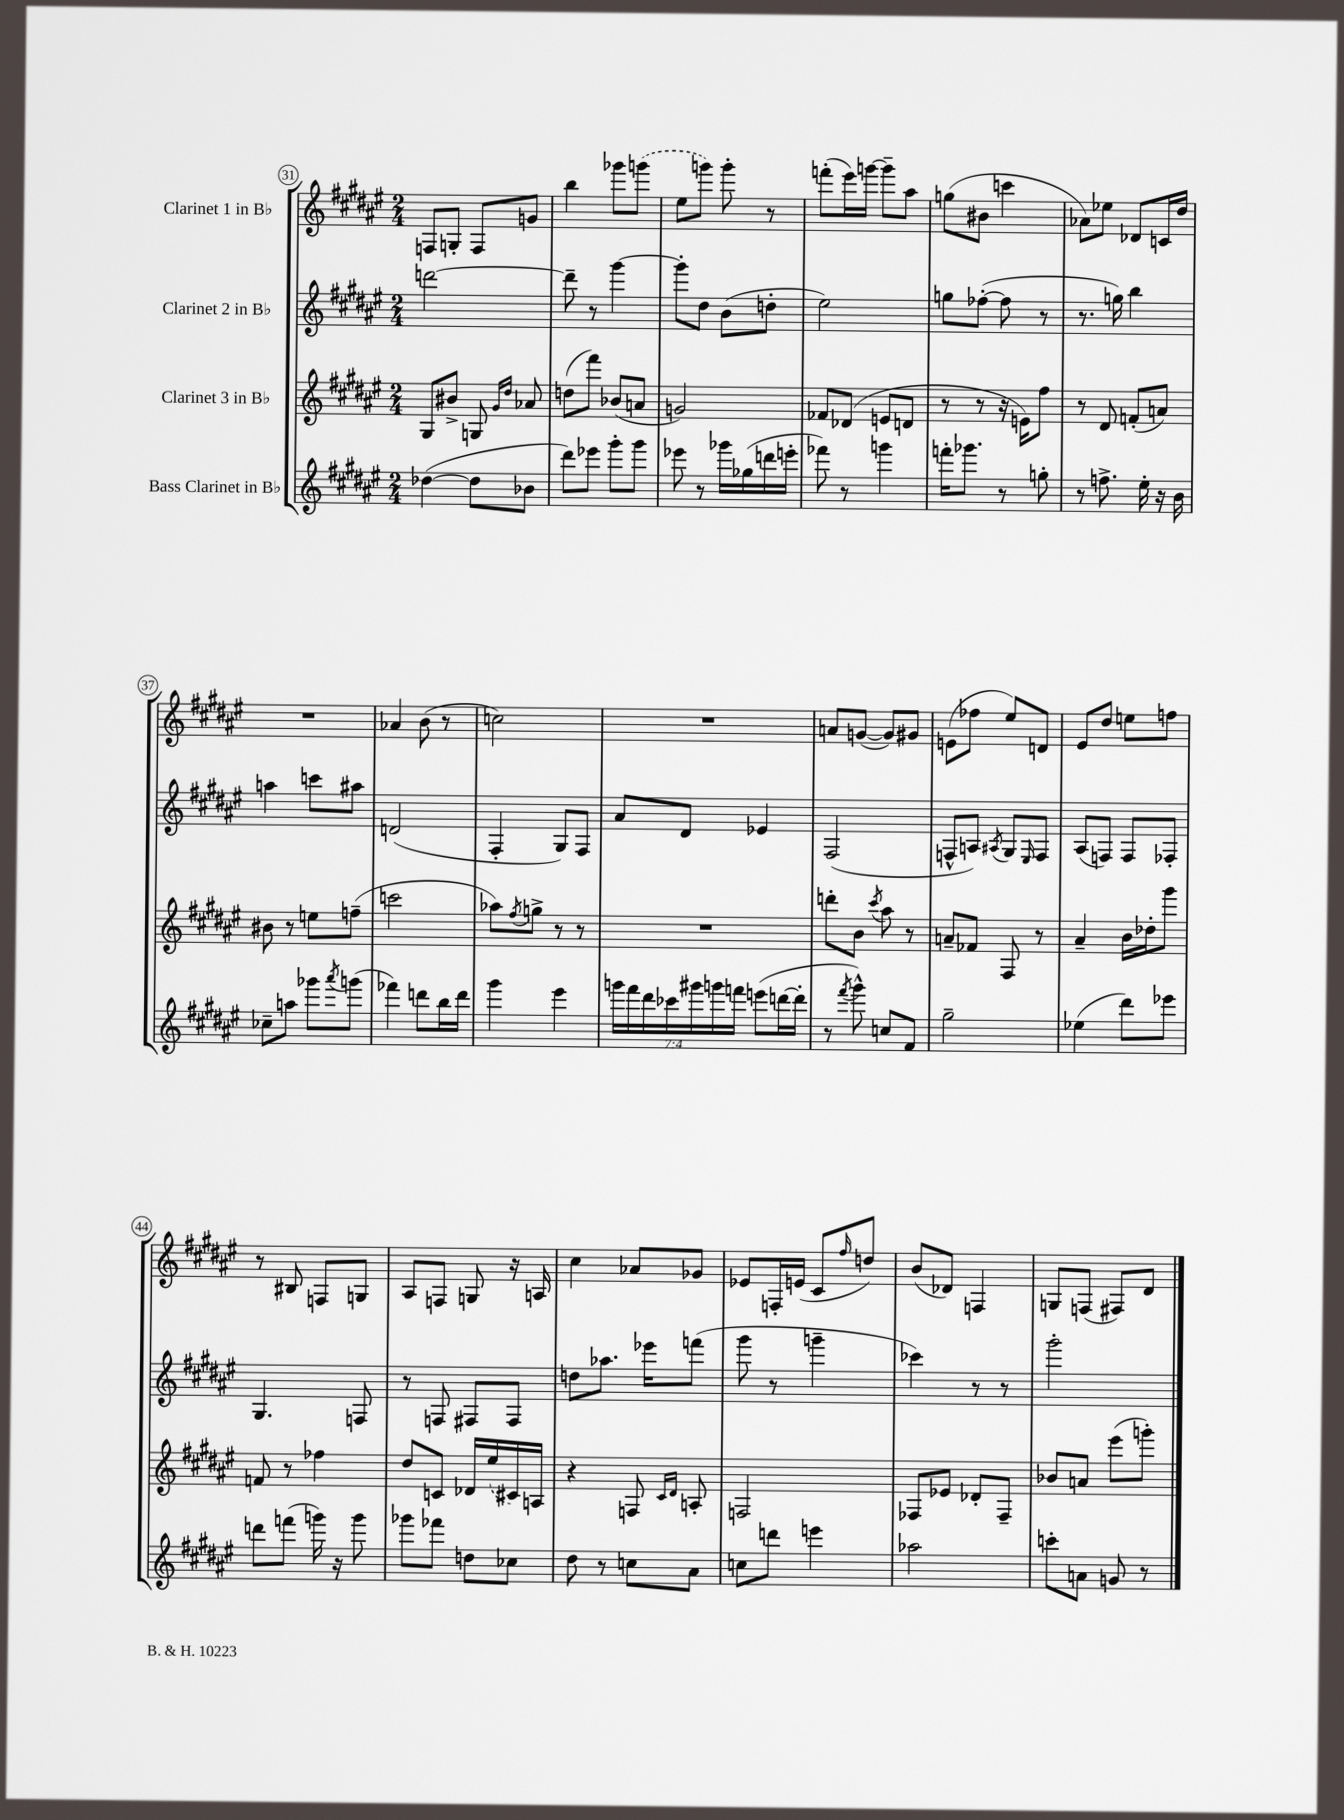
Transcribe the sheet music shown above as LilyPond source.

<<
\new StaffGroup <<
\new Staff = "s0" \with { instrumentName = "Clarinet 1 in Bb" } {
    \clef treble \key fis \major \numericTimeSignature \time 2/4
    f8 g8-. f8 g'8 |
    b''4 ges'''8 \once \slurDashed g'''8( |
    eis''8 g'''8) g'''8-. r8 |
    f'''8-.( eis'''16) g'''16~ g'''8-- ais''8 |
    g''8( bis'8 c'''4 |
    aes'8) ees''8 des'8 c'16 dis''16 |
    R2 |
    aes'4 b'8( r8 |
    c''2) |
    R2 |
    a'8 g'8~( g'8) gis'8 |
    e'8( fes''8 eis''8) d'8 |
    eis'8 dis''8 e''8 f''8 |
    r8 bis8 f8 g8 |
    ais8 f8 g8 r16 a16 |
    cis''4 aes'8 ges'8 |
    ees'8 f16-. e'16( cis'8 \grace { fis''16 } d''8) |
    b'8( des'8) f4 |
    g8 f8( fis8) dis'8 \bar "|." |
}
\new Staff = "s1" \with { instrumentName = "Clarinet 2 in Bb" } {
    \clef treble \key fis \major \numericTimeSignature \time 2/4
    d'''2~ |
    d'''8-- r8 gis'''4~ |
    gis'''8-. dis''8 b'8( d''8-. |
    eis''2) |
    g''8 fes''8~-.( fes''8 r8 |
    r8. g''16) b''4 |
    a''4 c'''8 ais''8 |
    d'2( |
    fis4-. gis8) fis8 |
    ais'8 dis'8 ees'4 |
    fis2( |
    f8-^ a8) \acciaccatura { ais8 } gis8 \grace { eis16 } f8 |
    ais8( f8) f8 fes8-. |
    gis4. f8 |
    r8 f8 fis8 fis8 |
    d''8 aes''8. ees'''16 f'''8( |
    gis'''8 r8 g'''4-- |
    ces'''4) r8 r8 |
    gis'''2-. \bar "|." |
}
\new Staff = "s2" \with { instrumentName = "Clarinet 3 in Bb" } {
    \clef treble \key fis \major \numericTimeSignature \time 2/4
    gis8 bis'8-> g8 \grace { gis'16 dis''16 } aes'8 |
    d''8( fis'''8) bes'8( a'8 |
    g'2) |
    fes'8 des'8( e'8 d'8 |
    r8 r8 r16 e'16) fis''8 |
    r8 dis'8 f'8-.( a'8) |
    bis'8 r8 e''8 f''8--( |
    c'''2 |
    aes''8) \acciaccatura { fis''8 } g''8-> r8 r8 |
    R2 |
    d'''8-. b'8 \acciaccatura { cis'''8 } ais''8 r8 |
    a'8-- fes'8 fis8 r8 |
    ais'4-- b'16 des''16-. gis'''8 |
    f'8 r8 fes''4 |
    dis''8 c'8 des'16 \once \slurDashed eis''16( cis'16) a16 |
    r4 f8 \grace { cis'16 dis'16 } a8-. |
    f2 |
    fes8 ees'8 des'8-. fes8-- |
    bes'8 a'8 eis'''8( g'''8-.) \bar "|." |
}
\new Staff = "s3" \with { instrumentName = "Bass Clarinet in Bb" } {
    \clef treble \key fis \major \numericTimeSignature \time 2/4 \override Staff.TupletNumber.text = #tuplet-number::calc-fraction-text
    des''4~( des''8 bes'8 |
    dis'''8) ees'''8 gis'''8-. gis'''8 |
    ees'''8 r8 ges'''16 ges''16( d'''16 e'''16-. |
    fes'''8) r8 g'''4 |
    f'''16-. ges'''8. r8 g''8-. |
    r8 f''8.-> eis''16-. r16 b'16 |
    ces''8-- a''8 ges'''8 \acciaccatura { ais'''8 } g'''8( |
    fes'''4) d'''8 b''16 d'''16 |
    gis'''4 eis'''4 |
    \tuplet 7/4 { g'''16 fis'''16 dis'''16 ces'''16 gis'''16 g'''16 f'''16 } e'''8( d'''16~ d'''16-. |
    r8 \acciaccatura { fis'''8 } gis'''8-^) c''8 fis'8 |
    gis''2-- |
    ees''4( dis'''8) ees'''8 |
    d'''8 f'''8( g'''16) r16 g'''8 |
    ges'''8 fes'''8 d''8 ces''8 |
    dis''8 r8 c''8 ais'8 |
    c''8 d'''8 e'''4 |
    aes''2 |
    c'''8-. a'8 g'8 r8 \bar "|." |
}
>>
>>
\layout { \context { \Score currentBarNumber = #31 \override BarNumber.stencil = #(make-stencil-circler 0.1 0.3 ly:text-interface::print) } }
